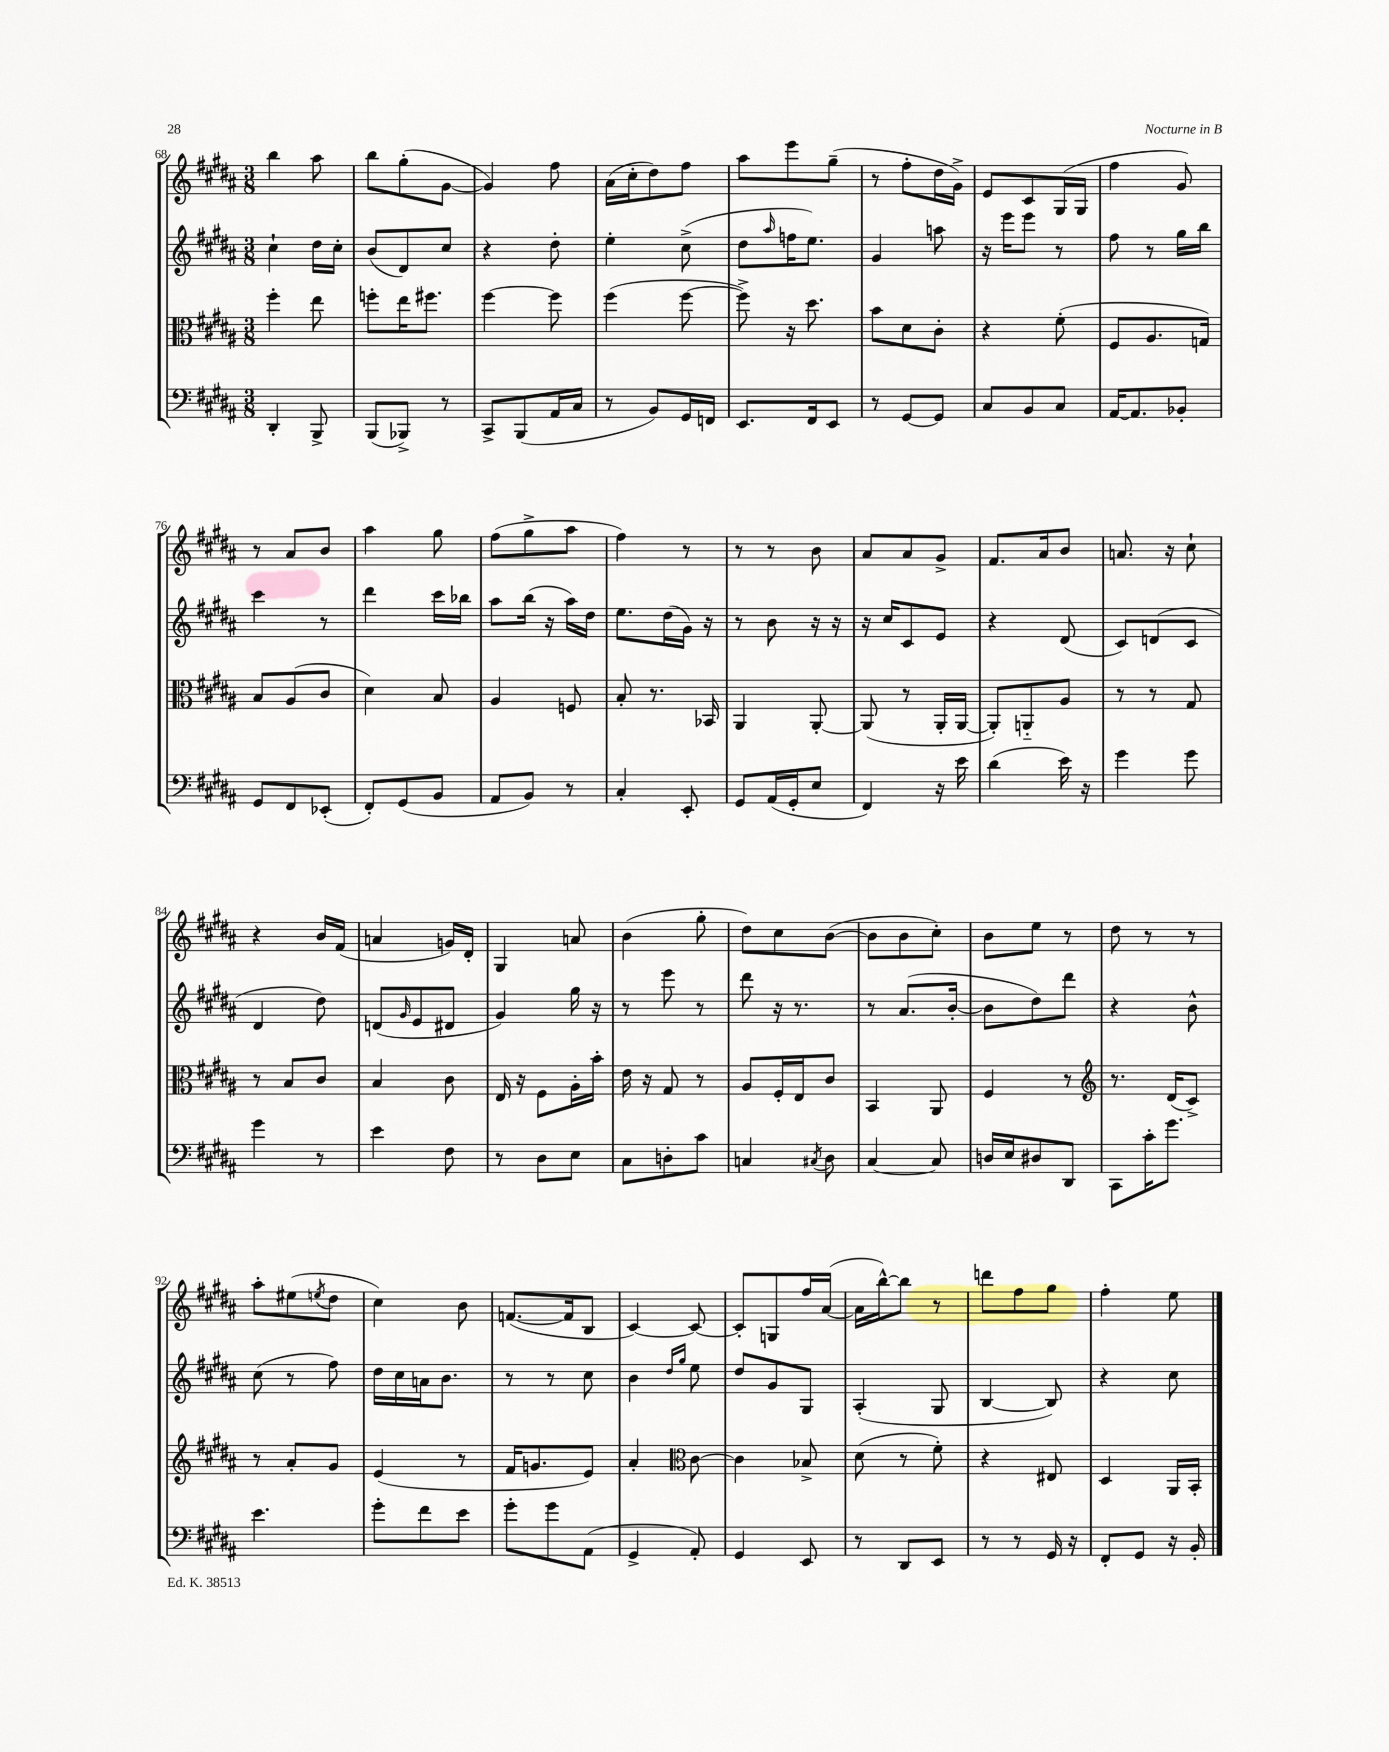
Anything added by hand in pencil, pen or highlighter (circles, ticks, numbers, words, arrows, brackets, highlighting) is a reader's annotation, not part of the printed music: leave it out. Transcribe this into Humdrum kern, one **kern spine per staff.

**kern	**kern	**kern	**kern
*part4	*part3	*part2	*part1
*staff4	*staff3	*staff2	*staff1
*clefF4	*clefC3	*clefG2	*clefG2
*k[f#c#g#d#a#]	*k[f#c#g#d#a#]	*k[f#c#g#d#a#]	*k[f#c#g#d#a#]
*M3/8	*M3/8	*M3/8	*M3/8
=68	=68	=68	=68
4DD#'/	4ff#'\	4cc#`\	4bb\
8BBB^/	8ee\	16dd#\LL	8aa#\
.	.	16cc#'\JJ	.
=69	=69	=69	=69
(8BBB/L	8ffn'\L	(8b/L	8bb\L
8BBB-X^/J)	16ee\K	8d#/)	(8gg#'\
.	8.ff#X\J	.	.
8r	.	8cc#/J	[8g#\J
=70	=70	=70	=70
8CC#^/L	[4ff#\	4r	4g#/])
(8BBB/	.	.	.
16AA#/L	8ff#\]	8dd#'\	8ff#\
16C#/JJ	.	.	.
=71	=71	=71	=71
8r	(4ff#\	4ee'\	(16a#\LL
.	.	.	16cc#'\J
8BB/L)	.	.	8dd#\)
16GG#/L	[8ff#\	(8cc#^\	8ff#\J
16FFn/JJ	.	.	.
=72	=72	=72	=72
8.EE/L	8ff#^\])	8dd#\L	8aa#\L
.	.	16qqaa#/	.
.	16r	16ffn\K	8eee\
16FF#/k	8.dd#\	8.ee\J)	.
8EE/J	.	.	(8gg#~\J
=73	=73	=73	=73
8r	8b\L	4g#/	8r
[8GG#/L	8d#\	.	8ff#'\L
8GG#/J]	8c#'\J	8aan\	16dd#\L
.	.	.	16g#^\JJ)
=74	=74	=74	=74
8C#/L	4r	16r	8e/L
.	.	16eee\KL	.
8BB/	.	8eee\J	8c#/
8C#/J	(8f#'\	8r	(16G#/L
.	.	.	16G#/JJ
=75	=75	=75	=75
[16AA#/KL	8F#/L	8ff#\	4ff#\
8.AA#/]	.	.	.
.	8.A#/	8r	.
8BB-X'/J	.	16gg#\LL	8g#/)
.	16Gn/Jk)	16bb\JJ	.
!!LO:LB:g=z
=76	=76	=76	=76
8GG#/L	8B/L	4ccc#\	8r
8FF#/	(8A#/	.	8a#/L
(8EE-X'/J	8c#/J	8r	8b/J
=77	=77	=77	=77
8FF#'/L)	4d#\)	4ddd#\	4aa#\
(8GG#/	.	.	.
8BB/J	8B/	16ccc#\LL	8gg#\
.	.	16bb-X\JJ	.
=78	=78	=78	=78
8AA#/L	4A#/	8aa#\L	(8ff#\L
8BB/J)	.	(16bb\Jk	8gg#^\
.	.	16r	.
8r	8Fn/	16aa#\LL)	8aa#\J
.	.	16dd#\JJ	.
=79	=79	=79	=79
4C#'/	8B'/	8.ee\L	4ff#\)
.	8.r	.	.
.	.	(16dd#\L	.
8EE'/	.	16g#\JJ)	8r
.	16BB-X/	16r	.
=80	=80	=80	=80
8GG#/L	4AA#/	8r	8r
(16AA#/L	.	8b\	8r
16GG#'/J	.	.	.
8E/J	[8AA#'/	16r	8b\
.	.	16r	.
=81	=81	=81	=81
4FF#/)	(8AA#/]	16r	8a#/L
.	.	16cc#/KL	.
.	8r	8c#/	8a#/
16r	16AA#'/LL	8e/J	8g#^/J
16e\	[16AA#/JJ	.	.
=82	=82	=82	=82
(4d#\	8AA#'/L])	4r	8.f#/L
.	8AAn/	.	.
.	.	.	16a#/k
16e\)	8A#/J	(8d#/	8b/J
16r	.	.	.
=83	=83	=83	=83
4g#\	8r	8c#/L)	8.an/
.	8r	(8dn/	.
.	.	.	16r
8g#\	8G#/	8c#/J	8cc#`\
!!LO:LB:g=z
=84	=84	=84	=84
4g#\	8r	4d#/	4r
.	8B/L	.	.
8r	8c#/J	8dd#\)	16b/LL
.	.	.	(16f#/JJ
=85	=85	=85	=85
4e\	4B/	(8dn/L	4an/
.	.	16qqg#/	.
.	.	8e/	.
8F#\	8c#\	8d#X/J	16gn/LL)
.	.	.	16d#'/JJ
=86	=86	=86	=86
8r	16E/	4g#/)	4G#/
.	16r	.	.
8D#\L	8F#\L	.	.
8E\J	16A#'\L	16gg#\	8an/
.	16b'\JJ	16r	.
=87	=87	=87	=87
8C#\L	16e\	8r	(4b\
.	16r	.	.
8Dn'\	8G#/	8eee\	.
8c#\J	8r	8r	8gg#'\
=88	=88	=88	=88
4Cn/	8A#/L	8ddd#\	8dd#\L)
.	16F#'/L	16r	8cc#\
.	16E/J	8.r	.
8qC#X/	.	.	.
8D#\	8c#/J	.	([8b\J
=89	=89	=89	=89
[4C#/	4BB/	8r	8b\L]
.	.	(8.a#/L	8b\
8C#/]	8AA#/	.	8cc#'\J)
.	.	[16b'/Jk	.
=90	=90	=90	=90
16Dn/LL	4F#/	8b\L]	8b\L
16E/J	.	.	.
8D#X/	.	8dd#\)	8ee\J
8DD#/J	8r	8ddd#\J	8r
=91	=91	=91	=91
*	*clefG2	*	*
8CC#\L	8.r	4r	8dd#\
16c#'\K	.	.	8r
8.g#\J	(16d#/KL	.	.
.	8c#^/J)	8b^^\	8r
!!LO:LB:g=z
=92	=92	=92	=92
4.e\	8r	(8cc#\	8aa#'\L
.	8a#'/L	8r	(8ee#X\
.	.	.	8qeen/
.	8g#/J	8ff#\)	8dd#\J
=93	=93	=93	=93
8g#'\L	(4e/	16dd#\LL	4cc#\)
.	.	16cc#\	.
8f#\	.	16an\J	.
.	.	8.b\J	.
8e\J	8r	.	8b\
=94	=94	=94	=94
8g#'\L	16f#/KL	8r	([8.fn/L
.	8.gn/	.	.
8g#\	.	8r	.
.	.	.	16f/k]
(8AA#\J	8e/J)	8cc#\	8B/J
=95	=95	=95	=95
4GG#^/	4a#'/	4b\	[4c#/)
*	*clefC3	*	*
.	.	16qqdd#/LL	.
.	.	16qqgg#/JJ	.
8AA#'/)	[8c#\	8ee\	8c#/_
=96	=96	=96	=96
4GG#/	4c#\]	8dd#/L	8c#'/L]
.	.	8g#/	8Gn/
8EE/	8B-X^/	8G#/J	16ff#/L
.	.	.	([16a#/JJ
=97	=97	=97	=97
8r	(8d#\	(4A#'/	16a#\LL]
.	.	.	[16bb^^\J)
8DD#/L	8r	.	8bb\J]
8EE/J	8f#'\)	8G#/	8r
=98	=98	=98	=98
8r	4r	[4B/	8dddn\L
8r	.	.	8ff#\
16GG#/	8E#X/	8B/])	8gg#\J
16r	.	.	.
=99	=99	=99	=99
8FF#'/L	4D#/	4r	4ff#'\
8GG#/J	.	.	.
16r	16AA#/LL	8cc#\	8ee\
16BB'/	16BB'/JJ	.	.
==	==	==	==
*-	*-	*-	*-
